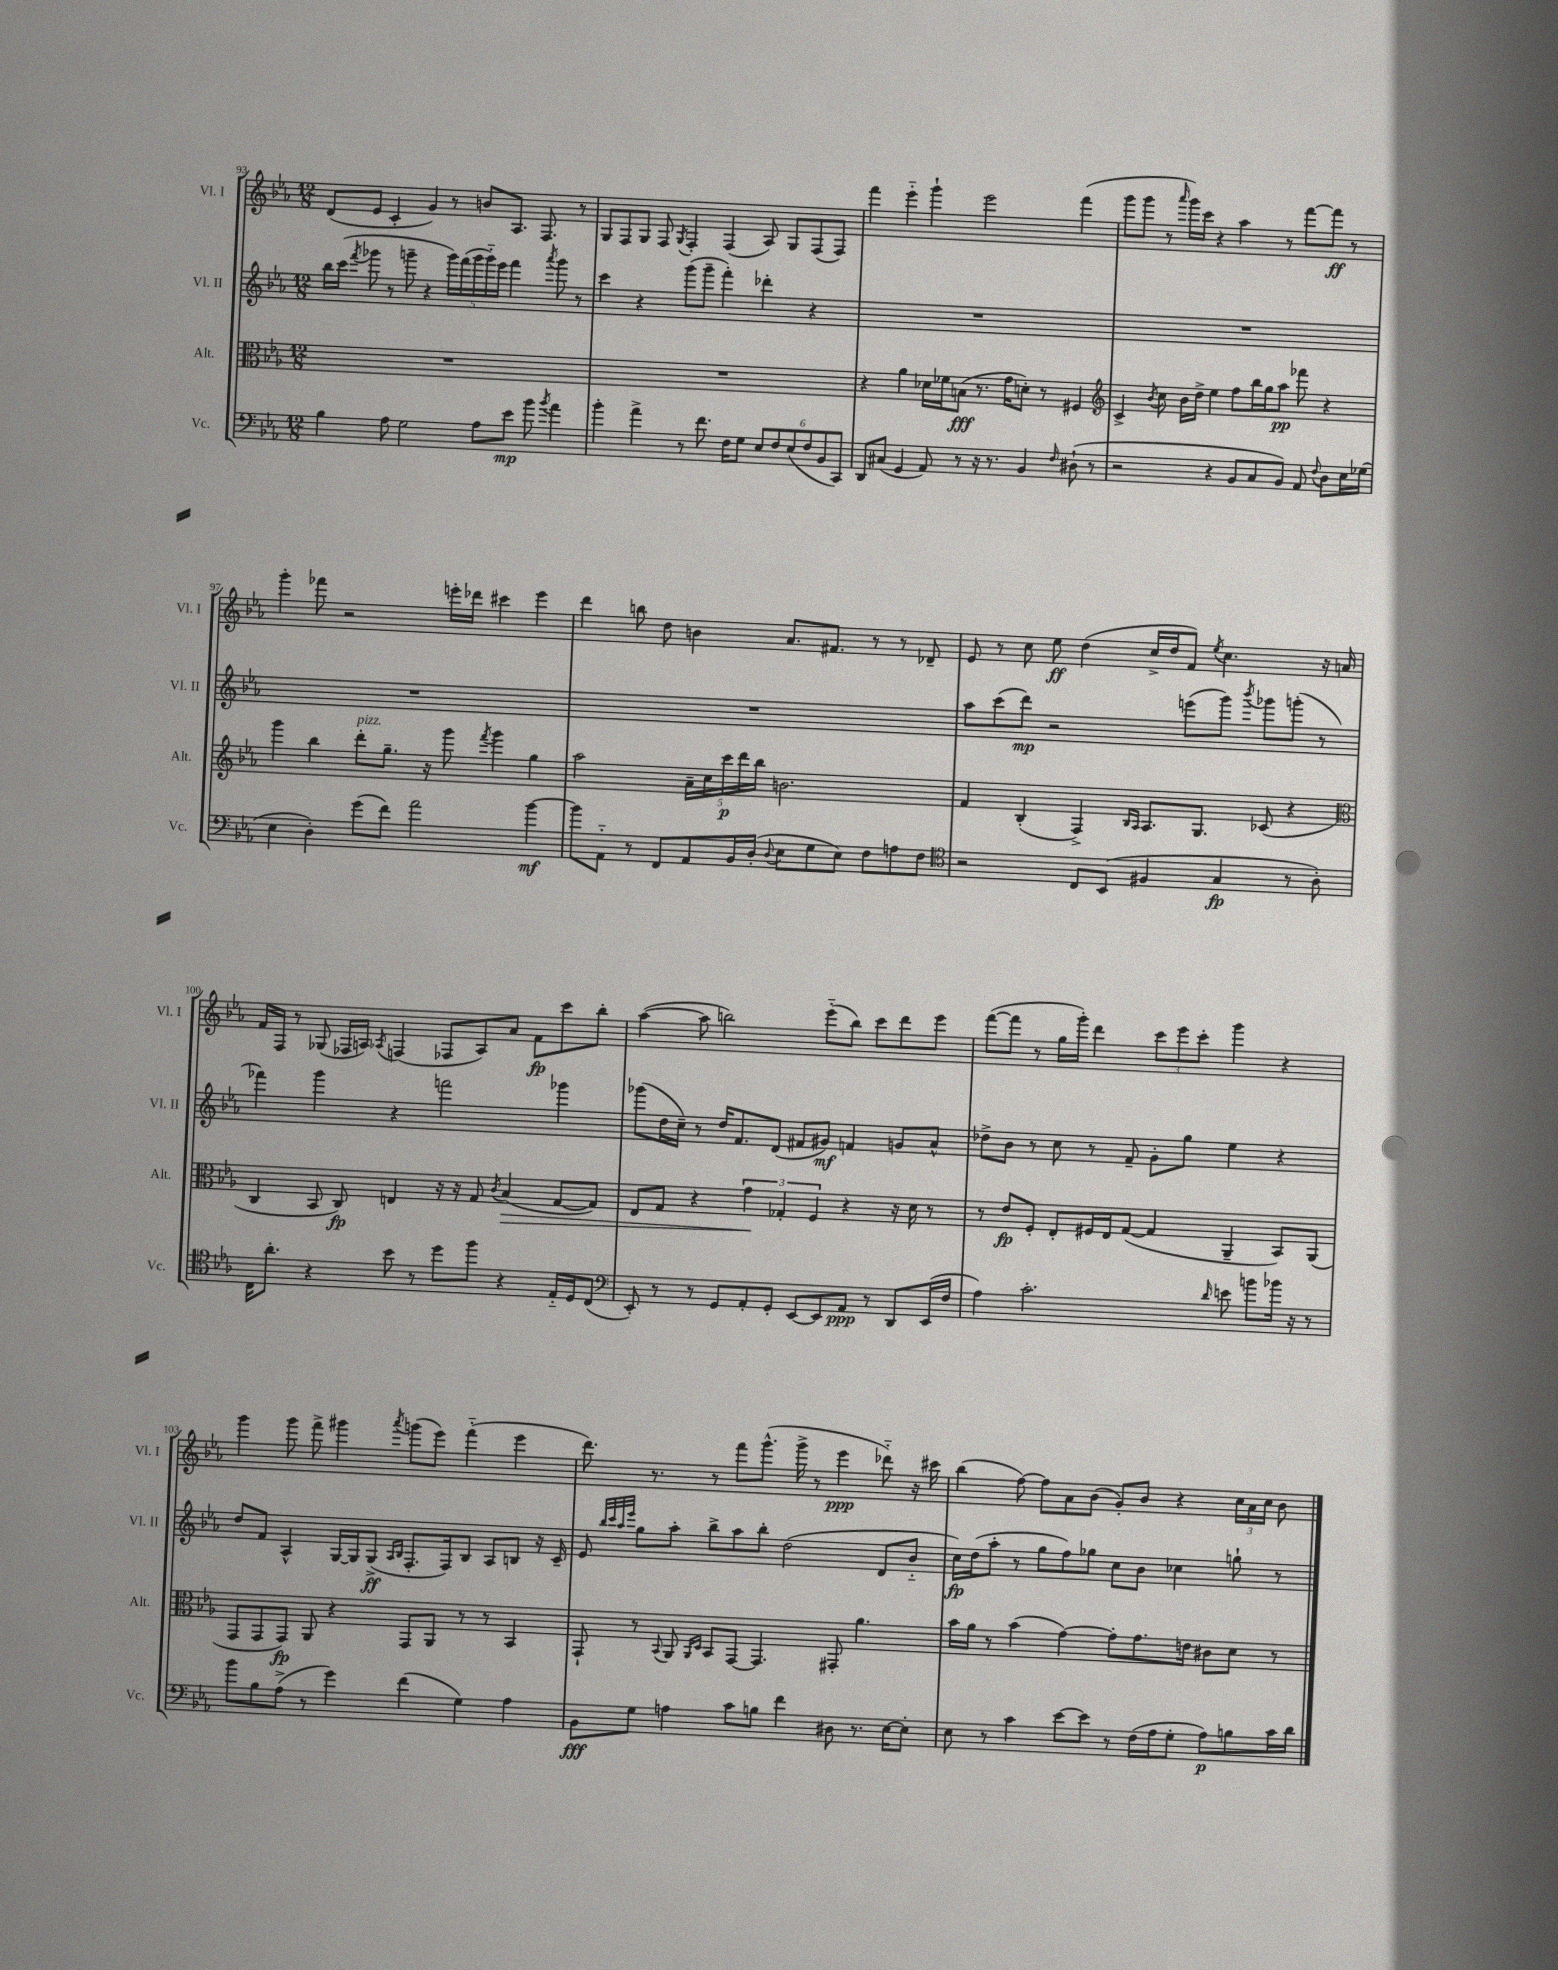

**kern	**kern	**kern	**kern
*staff4	*staff3	*staff2	*staff1
*clefF4	*clefC3	*clefG2	*clefG2
*k[b-e-a-]	*k[b-e-a-]	*k[b-e-a-]	*k[b-e-a-]
*M12/8	*M12/8	*M12/8	*M12/8
4B-\	1.r	16bb-\LL	(8d/L
.	.	(16ccc\JJ	.
.	.	8qfff/	.
.	.	8ggg-\	8e-/J
8A-\	.	8r	4c'/
2G\	.	8ggg~\	.
.	.	4r	4g/)
.	.	20ggg\LL)	8r
.	.	(20fff\	.
.	.	20ggg\	.
8A-\L	.	.	8b/L
.	.	20ggg'~\)	.
.	.	20eee-\JJ	.
8e-\J	.	4fff\	8.A-/J
8b-\	.	.	.
.	.	.	8.F/
8qb-/	.	8qaaa-/	.
4a-\	.	8ggg\	.
.	.	8r	8r
=	=	=	=
4b-'\	1.r	4ccc\	8G/L
.	.	.	8F/
4a-^\	.	4r	8G/J
.	.	.	8F/
.	.	.	8qG/
8r	.	(8ggg\L	4F'/
8.f\	.	8ggg~\J	.
.	.	4fff'\)	(4F/
16F\LK	.	.	.
8G\J	.	.	.
12E-/L	.	4ddd-'\	8A-/)
12F/	.	.	.
.	.	.	8G/L
(12E-/	.	.	.
12F/	.	4r	(8F/
12BB-/	.	.	.
.	.	.	8F/J)
12CC/J)	.	.	.
=	=	=	=
8DD/L	4r	1.r	4fff\
(8C#/J	.	.	.
4GG/	4a-\	.	4eee-'~\
8AA-/)	16d-\LL	.	4ggg`\
.	16f-\J	.	.
8r	(8B\J	.	.
16r	8.r	.	2eee-\
8.r	.	.	.
.	16g\LK	.	.
4BB-/	8d'\J)	.	.
.	8r	.	.
16qqF/	.	.	.
(8D#`\	4F#/	.	(4fff\
8r	.	.	.
=	=	=	=
*	*clefG2	*	*
2r	4c^/	1.r	8ggg\L
.	.	.	8ggg\J
.	8qb-/	.	.
.	8cc\	.	8r
.	.	.	16qqaaa-/
.	16b-\LL	.	16ggg\LL)
.	16dd^\JJ	.	16ccc\JJ
4r	4ee-\	.	4r
8BB-/L	8ff\L	.	4aa-\
8C/	16bb-\L	.	.
.	16gg\J	.	.
8BB-/J)	8aa-\J	.	8r
8AA-/	8fff-\	.	[8fff\L
8qqF/	.	.	.
8D\L	4r	.	8fff\]J
16E-\L	.	.	8r
(16G-\JJ	.	.	.
=	=	=	=
4E-\	4ggg\	1.r	4ggg'\
4D'\)	4bb-\	.	8fff-\
.	.	.	2r
(8g\L	8ddd'\L	.	.
8f\J)	8.gg~\J	.	.
2a-\	.	.	.
.	16r	.	.
.	8ggg\	.	16eee'\LL
.	.	.	16ddd-\JJ
.	8qfff/	.	.
.	4ggg\	.	4ccc#\
[4b-\	4gg\	.	4eee\
=	=	=	=
8b-\]L	2aa-\	1.r	4ddd\
8AA-'~\J	.	.	.
8r	.	.	8bb\
8FF/L	.	.	8dd\
8AA-/	20a-~\LL	.	4b\
.	20cc\	.	.
.	20ccc\	.	.
16BB-/L	.	.	.
.	20ddd\	.	.
(16D'/JJ	.	.	.
.	20bb-\JJ	.	.
8qqD/	.	.	.
8E-\L	2.b\	.	8.a-/L
8G\	.	.	.
.	.	.	8.f#/J
8E-\J)	.	.	.
8F\L	.	.	8r
8A\	.	.	8r
8F\J	.	.	8d-~/
=	=	=	=
*clefC4	*	*	*
2r	4f/	8aa-\L	8e-/
.	.	(8ccc\	8r
.	(4B-'/	8ddd\J)	8cc\
.	.	2r	8ee-\
8C/L	4F^/)	.	(4dd\
(8BB-/J	.	.	.
.	16qqB-/LL	.	.
.	16qqA-/JJ	.	.
4F#/	8.A-/L	.	16cc^/LL
.	.	.	16dd/J
.	.	(8eee\L	8f/J)
.	8.G/J	.	.
.	.	.	8qee-/
4G/	.	8ggg\J)	4.cc\
.	.	8qbbb-/	.
.	(8c-/	8ggg-\L	.
8r	4r	(8ggg'\J	.
8A-'\)	.	8r	16r
.	.	.	16a/
=	=	=	=
*	*clefC3	*	*
16C\LK	4C/	4fff-\)	16f/LL
8.a-'\J	.	.	16F/JJ
.	.	.	8r
4r	8BB-/	4ggg\	(8G-/
.	8C/)	.	16F-/LL
.	.	.	16A/JJ)
.	.	.	8qA-/
8b-\	4E/	4r	(4F/
8r	.	.	.
8dd\L	16r	2fff\	8F-/L
.	16r	.	.
8ff\J	8G/	.	8A-/)
.	8qc/	.	.
4r	(4B-/	.	8a-/J
.	.	.	8f\L
16E-'~/LL	[8G/L	4ggg-\	8ccc\
16D/J	.	.	.
(8C/J	8G/]J)	.	8bb-'\J
=	=	=	=
*clefF4	*	*	*
8EE-'/)	8E-/L	(8ggg-\L	([4aa-\
8r	8G/J	16dd\L	.
.	.	16cc~\JJ)	.
8r	4r	8r	8aa-\]
8GG/L	.	16dd/LK	2bb\)
.	.	8.f/	.
8AA-'/	6g\	.	.
8GG'/J	.	(8d/J	.
.	6G-'/	.	.
[8EE-/L	.	8f#/L	.
.	6F/	.	.
8EE-/]	.	8g#/J)	(8eee-'~\L
8AA-/J	4r	4f/	8bb\J)
8r	.	.	8ccc\L
8DD/L	16r	8g/L	8ddd\
.	16d\	.	.
(16EE-/L	8r	8a-^^/J	8eee-\J
16F/JJ	.	.	.
=	=	=	=
4A-\)	8r	8dd-^\L	([8fff\L
.	8e-/L	8b-\J	8fff\]J
2.c'\	8F'/J	8r	8r
.	8E-'/L	8cc\	16gg\LL
.	.	.	16ggg'\JJ)
.	16F#/L	8r	4ddd\
.	16E-/J	.	.
.	([8G/J	8f~/	.
.	4G/]	8g'\L	12ccc\L
.	.	.	12eee-\
.	.	8gg\J	.
.	.	.	12ccc'\J
16qqd/	.	.	.
8e\	4AA-~/	4ee-\	4ggg\
8b\L	.	.	.
16b-\Jk	8BB-/L)	4r	4r
16r	.	.	.
8r	(8AA-/J	.	.
=	=	=	=
8b-\L	8GG/L	8dd/L	4ggg\
8B-\	8GG/	8f/J	.
(8A-^\J	8GG/J)	4A-^^/	8ggg\
8r	8AA-/	.	8fff^\
4g\)	4r	[16G/LL	4ggg#\
.	.	16G/]J	.
.	.	(8G^/J	.
.	.	16qqA-/LL	.
.	.	16qqB-/JJ	8qaaa-/
(4f\	8GG/L	8.F'/L	(8ggg\L
.	8AA-/J	.	8eee-\J)
.	.	16F/k)	.
4G\)	8r	8B-/J	(4fff'~\
.	8r	8A-/L	.
4A-\	4BB-/	8B/J	4eee-\
.	.	16r	.
.	.	16c~/	.
=	=	=	=
8BB-\L	8GG`/	8e-/	8.ddd\)
.	.	32qqbb-/LLL	.
.	.	32qqccc/	.
.	.	32qqaa-/	.
.	.	32qqeee-/JJJ	.
8G\J	8r	8gg\L	.
.	.	.	8.r
.	8qqBB-/	.	.
4A\	8AA-/	8aa-'\J	.
.	16qqAA-/LL	.	.
.	16qqD/JJ	.	.
.	8BB-/L	8bb-^\L	8r
8c\L	[8GG/J	8aa-\	8fff\L
8B\J	4.GG/]	8bb-'\J	(8.ggg^^\J
4f\	.	(2dd\	.
.	.	.	16ggg^\
.	.	.	8r
8D#\	8GG#'/	.	4eee-\
8.r	4.a-\	.	.
.	.	8d/L	8ddd-'~\)
[16E-\LK	.	.	.
8E-'\]J	.	8b-'~/J	16r
.	.	.	16ccc#\
=	=	=	=
8E-\	16b-\LL	16cc\LL)	(4bb-\
.	16a-\JJ	(16dd\J	.
8r	8r	8aa-'\J	.
4c\	(4b-\	8r	[8ff\)
.	.	8gg\L	8ff\]L
[8e-\L	[4g\)	8ff\)	8a-\
8e-\]J	.	8gg-\J	(8b-\J
8r	8g'\]L	8cc\L	8g'/L)
(16F\LL	8.g\	8b-\J	8b-/J
16A-\J	.	.	.
8G'\J	.	4cc-\	4r
.	16e\Jk	.	.
8A-\L)	8c#\L	.	.
8B\	8d\J	8gg`\	24cc\LL
.	.	.	24a-\
.	.	.	24cc\JJ
16c\L	8r	8r	8b-\
16d\JJ	.	.	.
==	==	==	==
*-	*-	*-	*-
